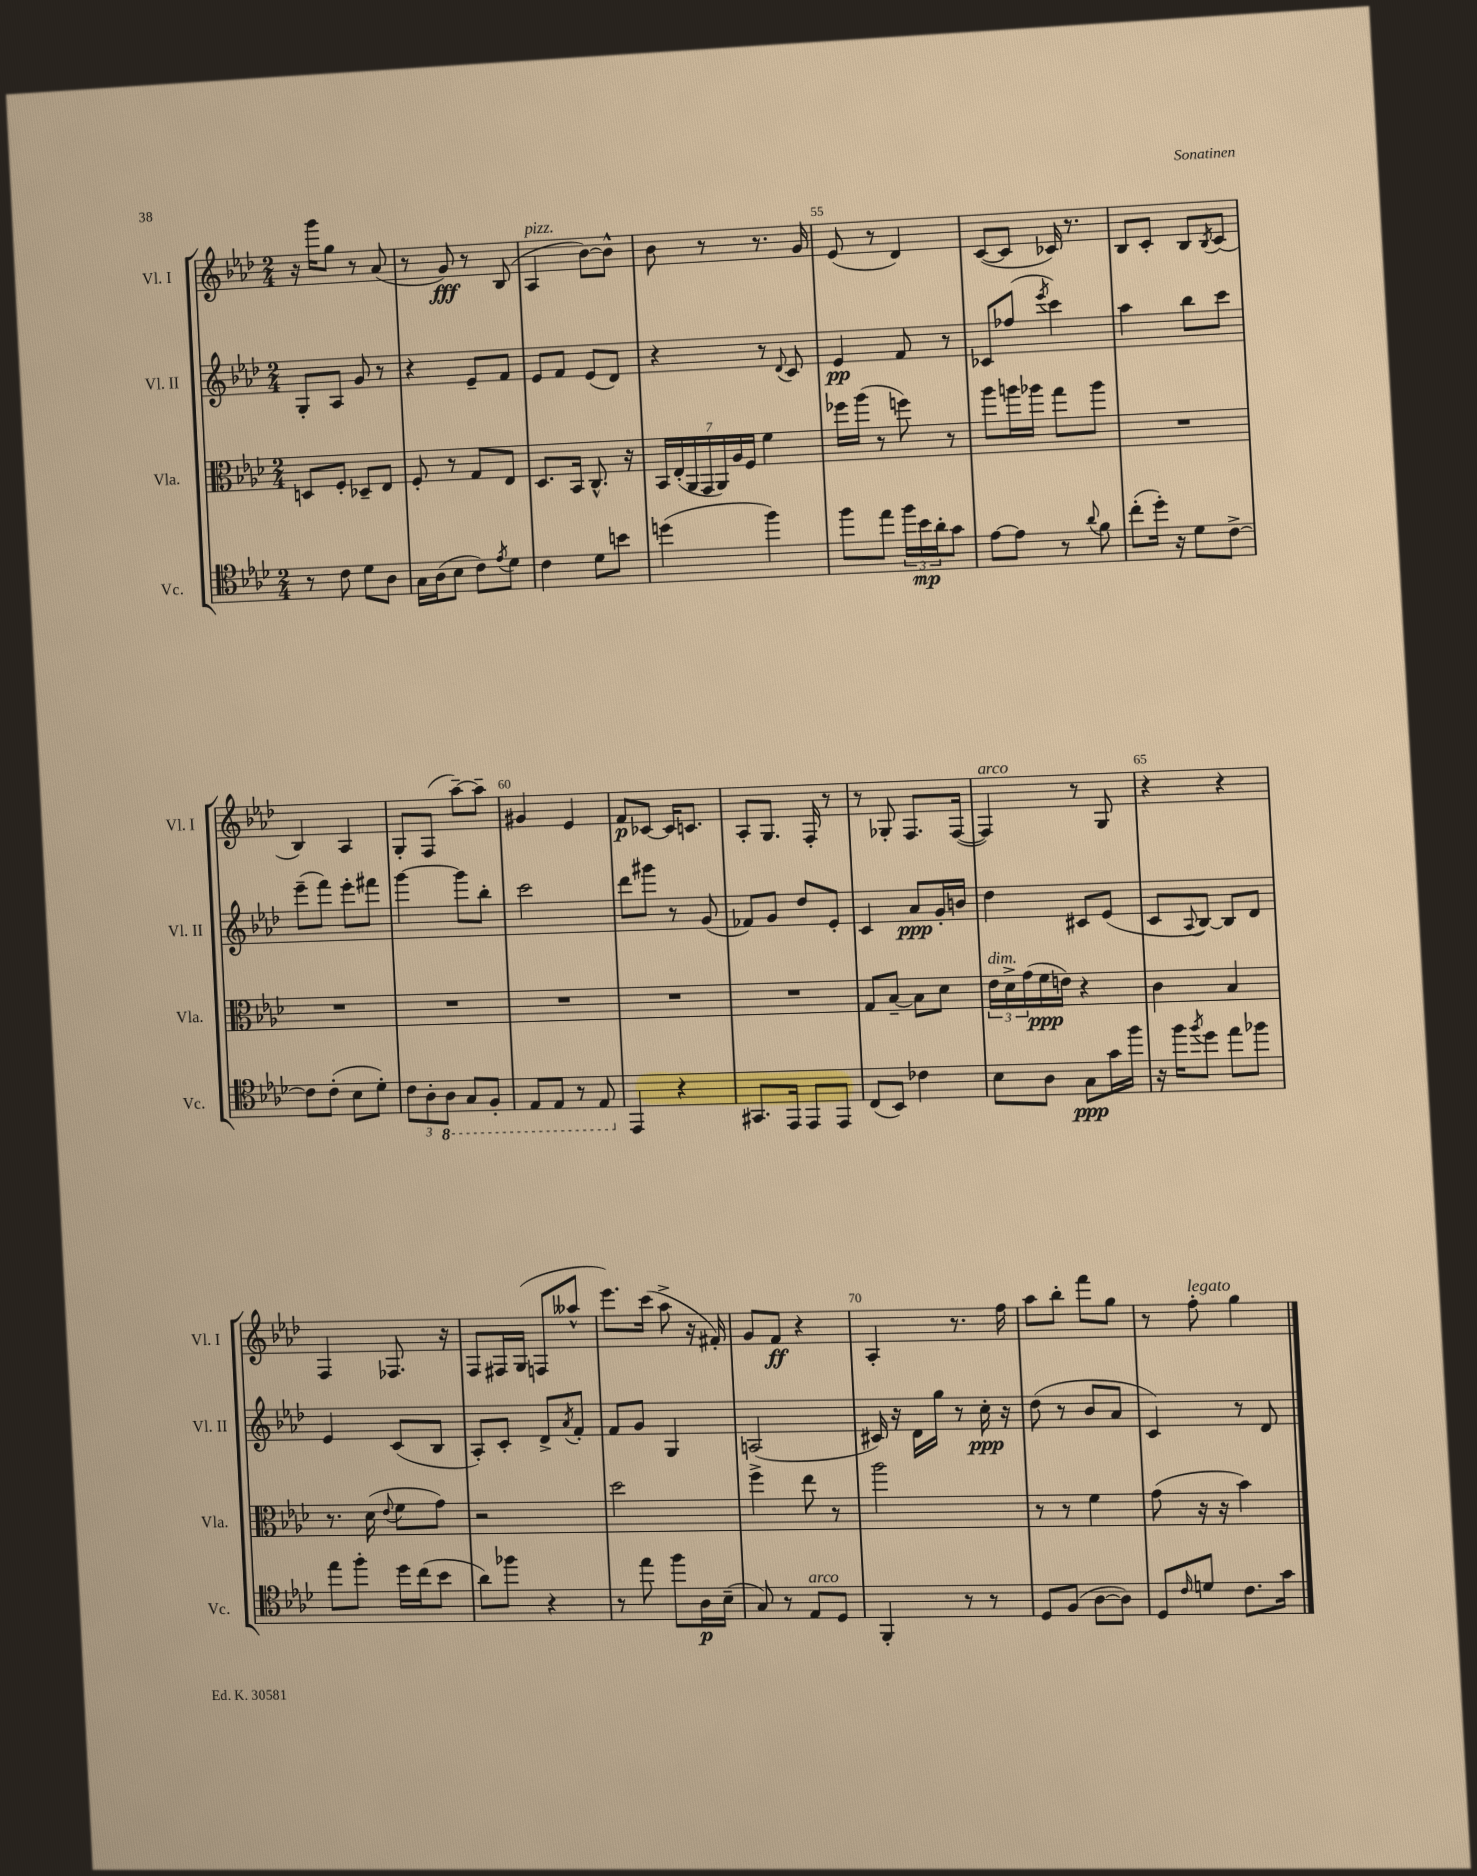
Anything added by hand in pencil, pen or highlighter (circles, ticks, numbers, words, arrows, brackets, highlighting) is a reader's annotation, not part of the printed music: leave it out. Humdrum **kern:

**kern	**kern	**kern	**kern
*staff4	*staff3	*staff2	*staff1
*clefC4	*clefC3	*clefG2	*clefG2
*k[b-e-a-d-]	*k[b-e-a-d-]	*k[b-e-a-d-]	*k[b-e-a-d-]
*M2/4	*M2/4	*M2/4	*M2/4
8r	8D/L	8G'/L	16r
.	.	.	16ggg\LK
8c\	8F'/J	8A-/J	8gg\J
8d-\L	8D-~/L	8g/	8r
8A-\J	8E-/J	8r	(8a-/
=	=	=	=
16G\LL	8F'/	4r	8r
(16A-\J	.	.	.
8B-\J	8r	.	8g/)
8c\L)	8G/L	8e-~/L	8r
8qe-/	.	.	.
8d-\J	8E-/J	8f/J	(8B-/
=	=	=	=
4c\	8.D-/L	8e-/L	4A-/
.	.	8f/J	.
.	16BB-/Jk	.	.
8d-\L	8.C^^/	(8e-/L	[8b-\L)
8b\J	.	8d-/J)	8b-^^\]J
.	16r	.	.
=	=	=	=
(4dd\	28BB-/LL	4r	8b-\
.	(28E-'/	.	.
.	28AA-/	.	.
.	28GG/	.	.
.	.	.	8r
.	28AA-/)	.	.
.	28A-/	.	.
.	28F/JJ	.	.
4ff\)	4f\	8r	8.r
.	.	8qqd-/	.
.	.	8c/	.
.	.	.	16g/
=	=	=	=
8ff\L	16ff-\LL	4e-/	(8e-/
.	(16aa-\JJ	.	.
8ee-\J	8r	.	8r
24ff\LL	8ff\)	8f/	4d-/)
24b-\	.	.	.
24a-'\J	.	.	.
8g\J	8r	8r	.
=	=	=	=
[8e-\L	8aa-\L	8c-/L	([8c/L
8e-\]J	16aa\L	(8ff-/J	8c/]J
.	16aa-\JJ	.	.
.	.	8qeee-/	.
8r	8gg\L	4ccc\)	16c-/)
.	.	.	8.r
8qqa-/	.	.	.
8f\	8aa-\J	.	.
=	=	=	=
(8cc'\L	2r	4aa-\	8B-/L
16dd-'\Jk)	.	.	8c'/J
16r	.	.	.
8d-\L	.	8bb-\L	8B-/L
.	.	.	8qB-/
[8c^\J	.	8ccc\J	(8c/J
=	=	=	=
8c\]L	2r	(8eee-~\L	4B-/)
(8c'\J	.	8fff\J)	.
8B-\L	.	8eee-'\L	4A-/
8d-'\J)	.	8fff#\J	.
=	=	=	=
12c\L	2r	[4ggg\	8G'/L
12A-'\	.	.	.
.	.	.	(8F/J
12AA-\J	.	.	.
8GG/L	.	8ggg\]L	[8aa-~\L)
8FF'/J	.	8bb-'\J	8aa-~\]J
=	=	=	=
8EE-/L	2r	2ccc\	4g#/
8EE-/J	.	.	.
8r	.	.	4e-/
8EE-/	.	.	.
=	=	=	=
4EE-/	2r	8ddd-\L	8f/L
.	.	8ggg#\J	[8c-/J
4r	.	8r	16c-/]LK
.	.	.	8.c/J
.	.	(8g/	.
=	=	=	=
8.GG#/L	2r	8f-/L)	8A-'/L
.	.	8g/J	8.G/J
16EE-/Jk	.	.	.
8EE-/L	.	8dd-/L	.
.	.	.	16F'/
8EE-/J	.	8e-'/J	8r
=	=	=	=
(8C/L	8G/L	4c/	8r
8BB-/J)	[8B-~/J	.	8G-'/
4c-\	8B-\]L	8a-/L	8.F/L
.	8d-\J	16g'/L	.
.	.	16b/JJ	([16F/Jk
=	=	=	=
8B-\L	24e-\LL	4dd-\	4F/])
.	24d-^\	.	.
.	(24g\	.	.
8A-\J	16f\	.	.
.	16e\JJ)	.	.
8G\L	4r	8c#/L	8r
16g\L	.	(8e-/J	8G/
16ff\JJ	.	.	.
=	=	=	=
16r	4c\	8c/L	4r
16ff\LK	.	.	.
8qff/	.	8qqA-/	.
8dd-\J	.	[8B-/J)	.
8ee-\L	4B-/	8B-/]L	4r
8ff-\J	.	8d-/J	.
=	=	=	=
8ee-\L	8.r	4e-/	4F/
8ff'\J	.	.	.
.	(16d-\	.	.
.	8qqe-/	.	.
16dd-\LL	8f\L	(8c/L	8.F-/
(16cc\J	.	.	.
8b-\J	8g\J)	8B-/J	.
.	.	.	16r
=	=	=	=
8a-\L)	2r	8A-'/L)	8F/L
8ff-\J	.	8c'/J	16F#/L
.	.	.	(16G/JJ
4r	.	8d-^/L	8F/L
.	.	8qa-/	.
.	.	8f'/J	8aa--^^/J
=	=	=	=
8r	2dd-\	8f/L	8.eee-\L)
8ee-\	.	8g/J	.
.	.	.	(16ccc\Jk
8ff\L	.	4G/	8aa-^\
16A-\L	.	.	16r
(16B-~\JJ	.	.	16f#'/)
=	=	=	=
8G/)	4ff^\	(2A/	8g/L
8r	.	.	8f/J
8E-/L	8ee-\	.	4r
8D-/J	8r	.	.
=	=	=	=
4FF'/	2aa-\	16c#/)	4A-'/
.	.	16r	.
.	.	16d-\LL	.
.	.	16gg\JJ	.
8r	.	8r	8.r
8r	.	16cc'\	.
.	.	16r	16ff\
=	=	=	=
8D-/L	8r	(8dd-\	8aa-\L
(8F/J	8r	8r	8bb-'\J
[8A-\L	4f\	8b-/L	8fff\L
8A-\]J)	.	8a-/J	8gg\J
=	=	=	=
8D-/L	(8g\	4c/)	8r
16qqc/	.	.	.
8d/J	16r	.	8ff'\
.	16r	.	.
8.c\L	4b-\)	8r	4gg\
.	.	8d-/	.
16g\Jk	.	.	.
==	==	==	==
*-	*-	*-	*-
